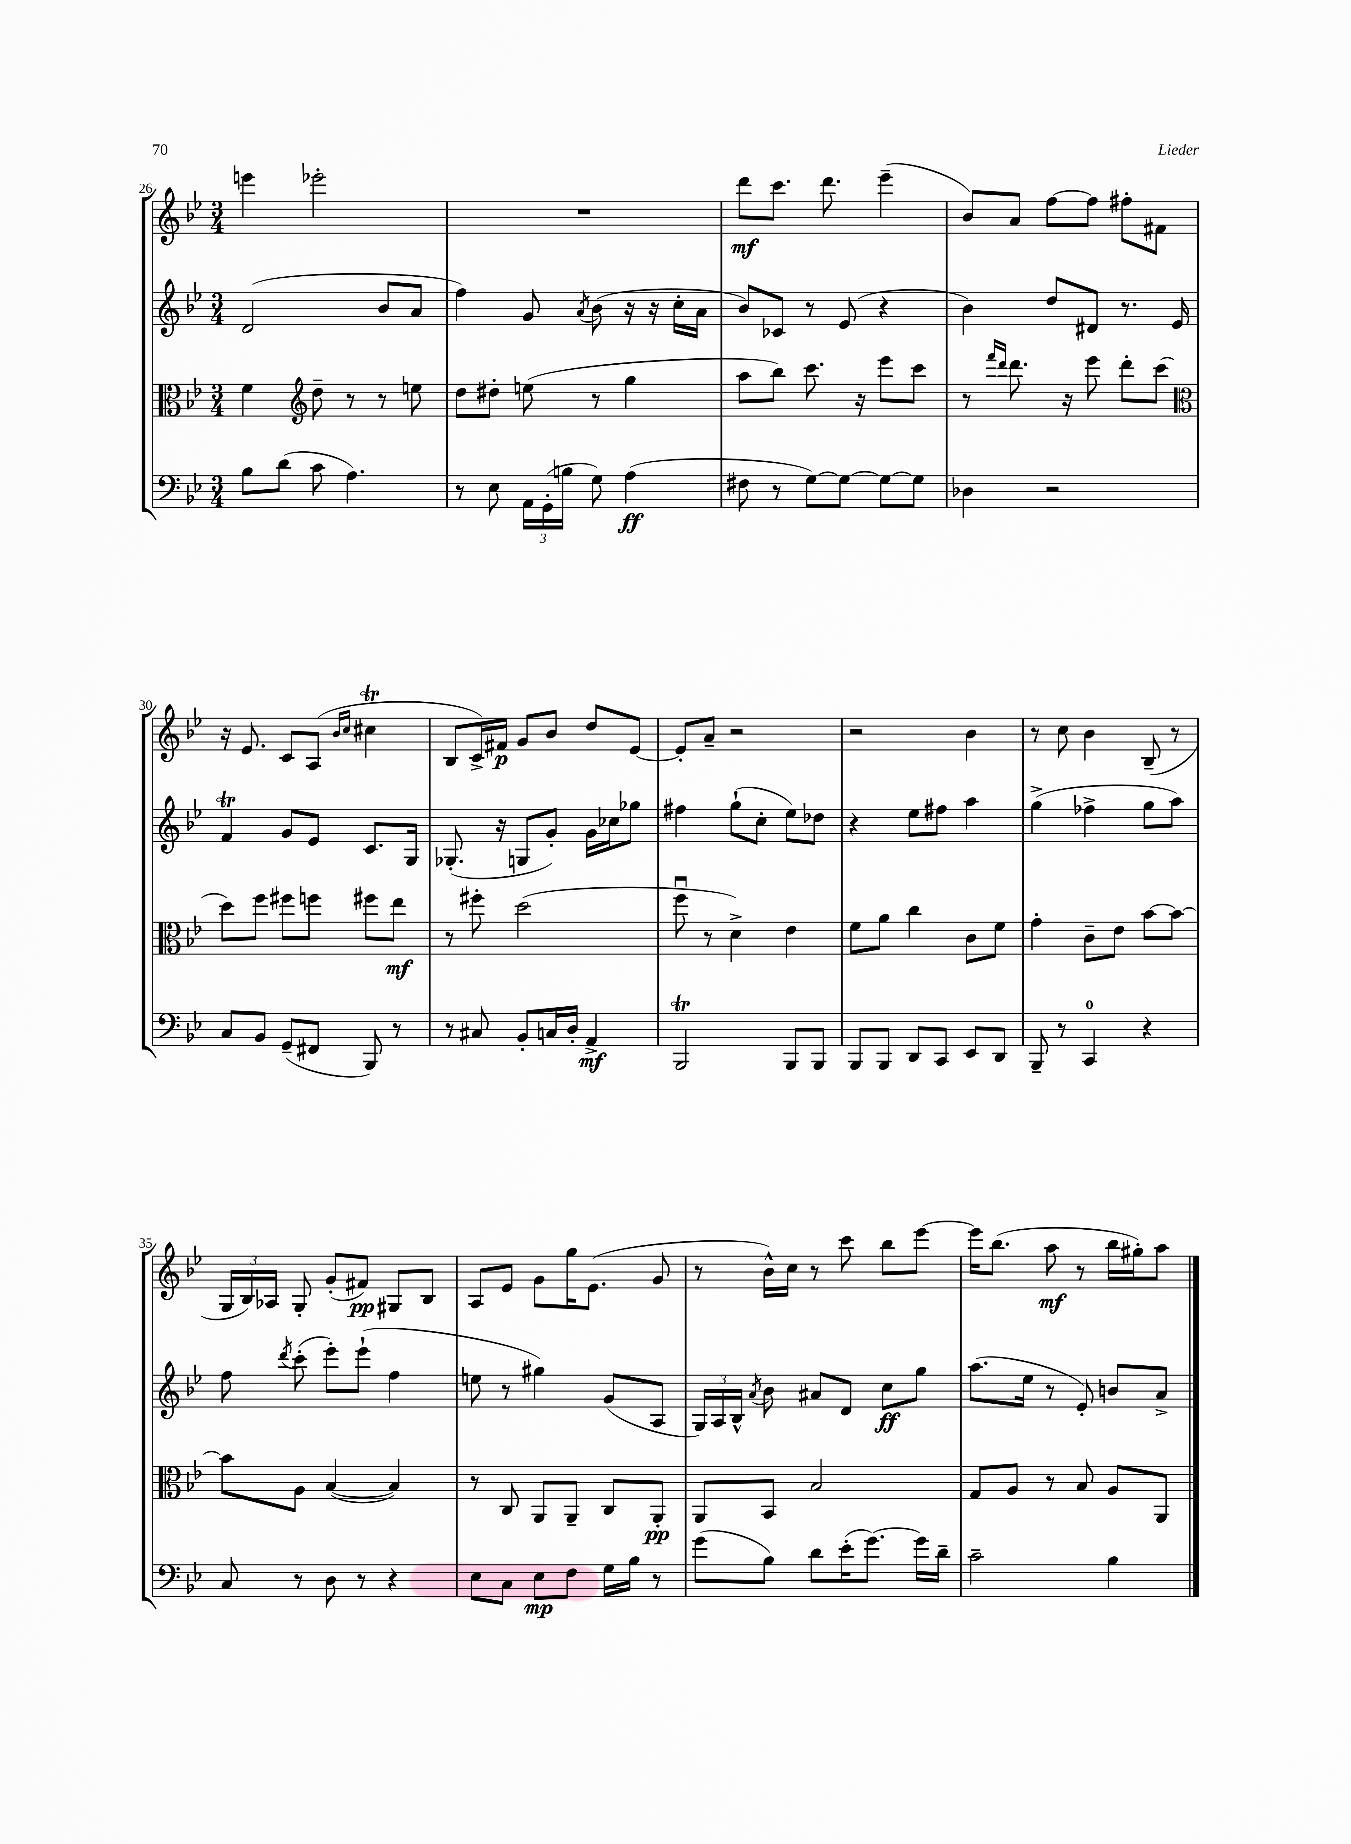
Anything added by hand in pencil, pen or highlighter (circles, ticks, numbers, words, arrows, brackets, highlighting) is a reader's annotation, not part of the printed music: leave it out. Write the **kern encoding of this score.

**kern	**kern	**kern	**kern
*staff4	*staff3	*staff2	*staff1
*clefF4	*clefC3	*clefG2	*clefG2
*k[b-e-]	*k[b-e-]	*k[b-e-]	*k[b-e-]
*M3/4	*M3/4	*M3/4	*M3/4
8B-\L	4f\	(2d/	4eee\
(8d\J	.	.	.
*	*clefG2	*	*
8c\	8dd~\	.	2eee-'\
4.A\)	8r	.	.
.	8r	8b-/L	.
.	8ee\	8a/J	.
=	=	=	=
8r	8dd\L	4ff\)	2.r
8E-\	8dd#'\J	.	.
24AA\LL	(8ee\	8g/	.
(24GG'\	.	.	.
24B\JJ	.	.	.
.	.	8qa/	.
8G\)	8r	(8b-\	.
(4A\	4gg\	16r	.
.	.	16r	.
.	.	16cc'\LL	.
.	.	16a\JJ	.
=	=	=	=
8F#\	8aa\L	8b-/L)	8ddd\L
8r	8bb-\J)	8c-/J	8.ccc\J
[8G\L)	8.ccc\	8r	.
.	.	.	8.ddd\
8G\_J	.	(8e-/	.
.	16r	.	.
8G\_L	8eee-\L	4r	(4eee-~\
8G\]J	8ccc\J	.	.
=	=	=	=
4D-\	8r	4b-\)	8b-/L)
.	16qqfff/LL	.	.
.	16qqddd/JJ	.	.
.	8.ddd\	.	8a/J
2r	.	8dd/L	[8ff\L
.	16r	.	.
.	8eee-\	8d#/J	8ff\]J
.	8ddd'\L	8.r	8ff#'\L
.	(8ccc\J	.	8f#\J
.	.	16e-/	.
=	=	=	=
*	*clefC3	*	*
8C/L	8dd\L)	4f/	16r
.	.	.	8.e-/
8BB-/J	8ff\J	.	.
(8GG~/L	8ff#\L	8g/L	8c/L
8FF#/J	8ff\J	8e-/J	(8A/J
.	.	.	16qqb-/LL
.	.	.	16qqcc/JJ
8BBB-/)	8ff#\L	8.c/L	4cc#\
8r	8ee-\J	.	.
.	.	16G/Jk	.
=	=	=	=
8r	8r	(8.G-'/	8B-/L
8C#/	8ff#'\	.	16c^/L)
.	.	16r	16f#/JJ
8BB-'/L	(2dd\	8G/L	8g/L
16C/L	.	8g'/J)	8b-/J
16D'/JJ	.	.	.
4AA^/	.	16g\LL	8dd/L
.	.	16cc-\J	.
.	.	8gg-\J	[8e-/J
=	=	=	=
2BBB-/	8ffu\	4ff#\	8e-'/]L
.	8r	.	8a~/J
.	4d^\)	(8gg`\L	2r
.	.	8cc'\J	.
8BBB-/L	4e-\	8ee-\L)	.
8BBB-/J	.	8dd-\J	.
=	=	=	=
8BBB-/L	8f\L	4r	2r
8BBB-/J	8a\J	.	.
8DD/L	4cc\	8ee-\L	.
8CC/J	.	8ff#\J	.
8EE-/L	8c\L	4aa\	4b-\
8DD/J	8f\J	.	.
=	=	=	=
8BBB-~/	4g'\	(4gg^\	8r
8r	.	.	8cc\
4CC/	8c~\L	4ff-^\	4b-\
.	8e-\J	.	.
4r	[8b-\L	8gg\L	(8B-~/
.	8b-\_J	8aa\J)	8r
=	=	=	=
8C/	8b-\]L	8ff\	24G/LL
.	.	.	24B-/)
.	.	.	24A-/JJ
.	.	8qddd/	.
8r	8A\J	(8ccc'\	8G'/
8D\	([4B-/	8eee-'\L)	(8g'/L
8r	.	(8eee-`\J	8f#/J)
4r	4B-/])	4ff\	8G#/L
.	.	.	8B-/J
=	=	=	=
8E-\L	8r	8ee\	8A/L
8C\J	8C/	8r	8e-/J
8E-\L	8AA/L	4gg#\)	8g\L
8F\J	8AA~/J	.	16gg\K
.	.	.	(8.e-\J
16G\LL	8C/L	(8g/L	.
16B-\JJ	.	.	.
8r	8AA'/J	8A/J	8g/
=	=	=	=
(8g\L	8AA/L	24G/LL)	8r
.	.	24A/	.
.	.	24B-^^/JJ	.
.	.	8qa/	.
8B-\J)	8BB-/J	8b-\	16b-^^\LL)
.	.	.	16cc\JJ
8d\L	2B-/	8a#/L	8r
(16e-'\K	.	8d/J	8ccc\
[8.g\J)	.	.	.
.	.	8cc\L	8bb-\L
16g\]LL	.	8gg\J	[8eee-\J
16d~\JJ	.	.	.
=	=	=	=
2c~\	8G/L	(8.aa\L	16eee-\]LK
.	.	.	(8.bb-\J
.	8A/J	.	.
.	.	16ee-\Jk	.
.	8r	8r	8aa\
.	8B-/	8e-'/)	8r
4B-\	8A/L	8b/L	16bb-\LL
.	.	.	16gg#'\J)
.	8AA/J	8a^/J	8aa\J
==	==	==	==
*-	*-	*-	*-
